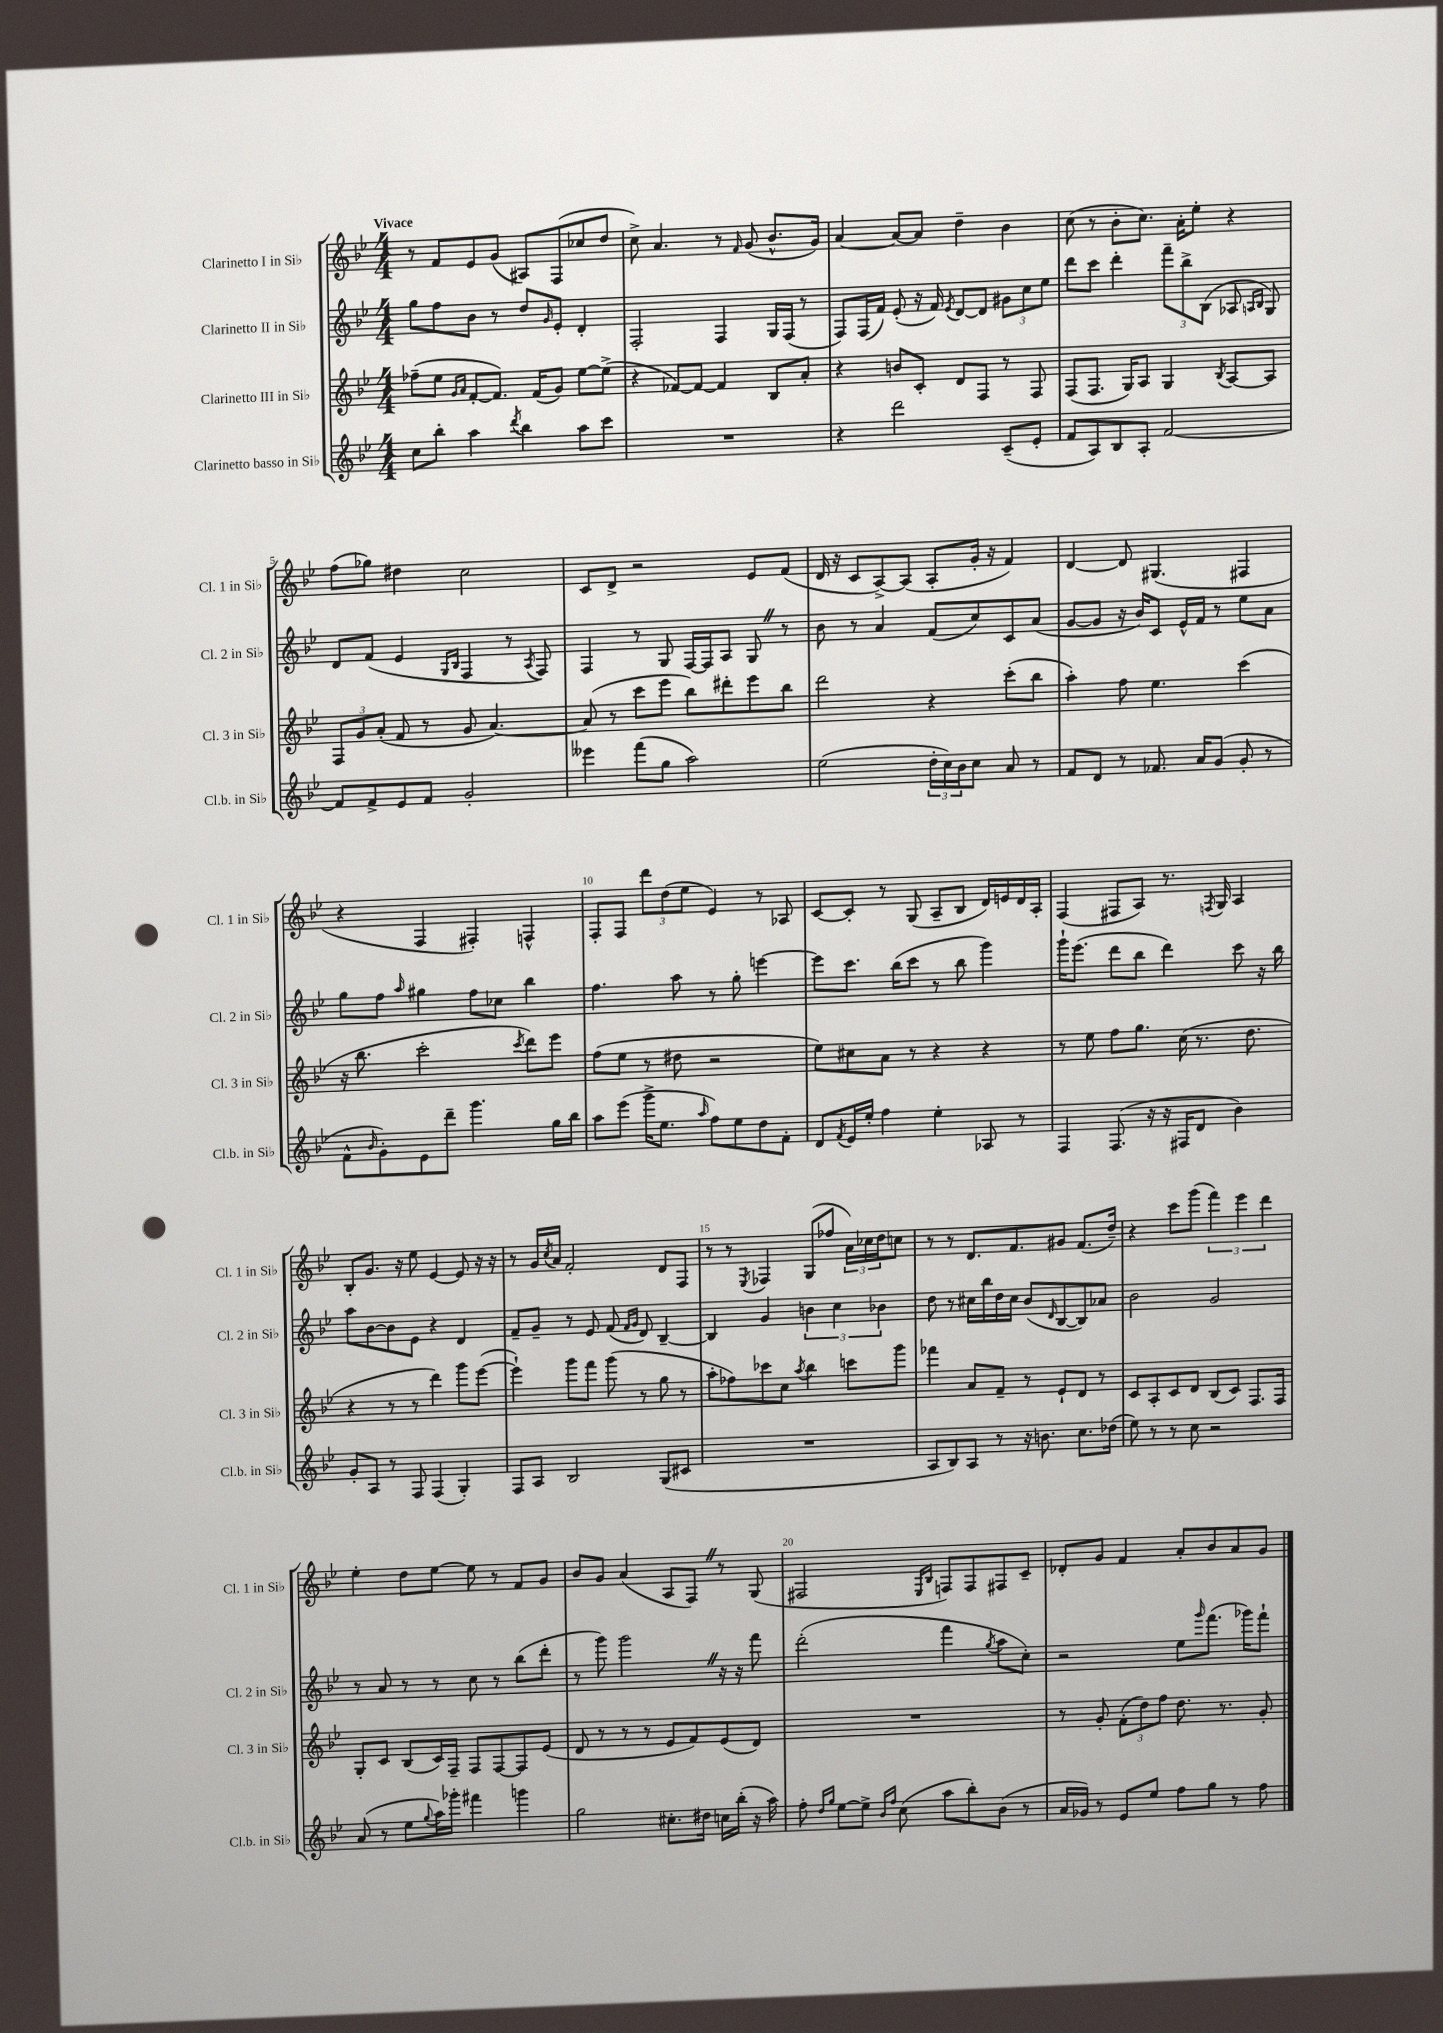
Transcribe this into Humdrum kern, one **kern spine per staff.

**kern	**kern	**kern	**kern
*staff4	*staff3	*staff2	*staff1
*clefG2	*clefG2	*clefG2	*clefG2
*k[b-e-]	*k[b-e-]	*k[b-e-]	*k[b-e-]
*M4/4	*M4/4	*M4/4	*M4/4
8cc	(8ff-~	8gg	8r
8bb-'	8ee-	8ff	8f
.	16qqg	.	.
.	16qqa	.	.
4aa	[8f'	8b-	8e-
.	8.f])	8r	(8g
8qddd	.	.	.
4bb-	.	8dd	8A#)
.	(16f	.	.
.	.	16qqg	.
.	8g)	8e-'	(8F
8aa	[8ee-	4d'	8cc-
8ccc	(8ee-^]	.	8dd
=	=	=	=
1r	4r	2F'	8cc^)
.	.	.	4.a
.	[8f-)	.	.
.	8f-_	.	.
.	4f-]	4F	8r
.	.	.	16qqf
.	.	.	(8g
.	8B-	16G	8.b-^^
.	.	(16F	.
.	8a'	8r	.
.	.	.	16g)
=	=	=	=
4r	4r	8F)	[4a
.	.	(16F	.
.	.	16f)	.
2ddd	8b	(8e-'	8a_
.	8c'	16r	8a]
.	.	16f)	.
.	.	8qe-	.
.	8d	[8d	4dd~
.	8F	8d]	.
(8c~	8r	12g#	4b-
.	.	12cc	.
8e-'	8F	.	.
.	.	12ee-	.
=	=	=	=
8f	(8F	8ddd	(8cc
8A)	8.F	8ccc	8r
8B-	.	4ddd'	8b-'
.	16G)	.	.
8A'	8A	.	8.cc)
[2f	4G	12fff~	.
.	.	.	16a'
.	.	12bb-^	.
.	.	.	8ee-'
.	.	(12B-	.
.	8qB-	.	.
.	[8A	8A-	4r
.	.	16qqA	.
.	.	16qqB-	.
.	8A]	8G)	.
=	=	=	=
8f]	12F	8d	(8ff
.	12g	.	.
8f^	.	(8f	8gg-)
.	(12a'	.	.
8e-	8f	4e-	4dd#
8f	8r	.	.
.	.	16qqG	.
.	.	16qqB-	.
2g'	8g	4F	2cc
.	[4.a)	.	.
.	.	8r	.
.	.	8qA	.
.	.	8F)	.
=	=	=	=
4eee--	(8a]	4F	8c
.	8r	.	8d^
(8fff	8ccc	8r	2r
8gg	8eee-	8G	.
2aa)	8bb-)	[16F	.
.	.	16F]	.
.	8ddd#'	8A	.
.	8eee-	8G	8e-
.	8bb-	8r	(8f
=	=	=	=
(2ee-	2ddd	8b-	16d
.	.	.	16r
.	.	8r	8c
.	.	4a	[8A^)
.	.	.	(8A]
24dd'	4r	(8f	8A'
24cc)	.	.	.
24b-	.	.	.
8cc	.	8cc)	16g'
.	.	.	16r
8a	(8ccc'	8c	4f)
8r	8bb-	(8a	.
=	=	=	=
8f	4aa')	[8g	[4d
8d	.	8g]	.
8r	8ff	16r	8d]
.	.	16b-)	.
8.f-	4.ee-	8c	(4.G#
.	.	16e-^^	.
16a	.	16f	.
(8g	.	8r	.
8g'	(4ccc	8ee-	4F#
8r	.	8a	.
=	=	=	=
8f^^	16r	8gg	4r
.	8.bb-	.	.
16qqb-	.	.	.
8g')	.	8ff	.
.	.	16qqaa	.
8e-	2ccc'	4gg#	4F
8ddd~	.	.	.
4.ggg	.	8ff	4F#')
.	.	8cc-	.
.	8qccc	.	.
.	8ddd)	4bb-	4F^^
16gg	8eee-	.	.
16bb-	.	.	.
=	=	=	=
8aa	(8ff	4.ff	8F'
(8eee-	8ee-	.	8F
16ggg^	8r	.	12ddd
8.ee-	.	.	.
.	.	.	(12dd
.	8dd#	8aa	.
.	.	.	12ee-
16qqaa	.	.	.
8ff)	2r	8r	4e-)
8ee-	.	8gg'	.
8dd	.	[4eee	8r
8f'	.	.	8A-
=	=	=	=
8d	8ee-)	8eee]	[8c
8qf	.	.	.
16e-	8cc#	8.ccc	8c']
16ee-'	.	.	.
4ff	8a	.	8r
.	.	(16bb-	.
.	8r	8ccc	(8G
4ee-'	4r	8r	8A~
.	.	8bb-	8B-
8A-	4r	4ggg)	16d)
.	.	.	16e
8r	.	.	16d
.	.	.	16A'
=	=	=	=
4F	8r	16ggg`	(4F
.	.	(8.eee-	.
.	8ee-	.	.
(8.F	8ff	8ddd	8F#
.	8.gg	8bb-	8A)
16r	.	.	.
16r	.	4ddd)	8.r
16F#	(16cc	.	.
8d	8.r	.	.
.	.	.	8qF
.	.	.	16G
4b-)	.	8ccc	4A
.	8.dd	.	.
.	.	16r	.
.	.	16bb-	.
=	=	=	=
8g'	4r	8aa	8B-'
8A	.	[8b-	8.g
8r	8r	8b-]	.
.	.	.	16r
8F	8r	8e-	8ee-
(4F	4ddd)	4r	[4e-
4G')	8ggg	4d	8e-]
.	([8eee-	.	16r
.	.	.	16r
=	=	=	=
8F	4eee-`])	8f~	8r
8A	.	8g~	16g
.	.	.	8qcc
.	.	.	16a
2B-	8ggg	8r	2f'
.	8fff	8e-	.
.	(8ggg	(8f	.
.	.	16qqf	.
.	.	16qqg	.
.	8r	8d)	.
(8G	8gg	[4B-~	8d
8c#	8r	.	8F
=	=	=	=
1r	8aa'	4B-]	8r
.	8ff-)	.	8r
.	.	.	8qE-
.	8ccc-	4g	4F-
.	8cc	.	.
.	8qaa	.	.
.	4bb-	6b	(8G
.	.	.	8ff-
.	.	6cc	.
.	8ccc	.	24a)
.	.	.	24cc-
.	.	6b-	24dd
.	8ggg	.	8cc
=	=	=	=
8A	4fff-	8dd	8r
8B-)	.	8r	8r
8A	8a	16cc#	8.d
.	.	16bb-	.
8r	8f~	16dd	.
.	.	16cc#	8.f
16r	8r	(8b-	.
8.b	.	.	.
.	.	16qqd	.
.	8e-`	[8B-	8g#
8.cc	8d	8B-])	(8.f
.	8r	8a-	.
(16dd-	.	.	16dd~)
=	=	=	=
8ee-)	8c	2b-	4r
8r	8A'	.	.
8r	8c	.	8ccc
8cc	8d	.	(8ggg
2r	(8B-	2g	6fff)
.	8c)	.	.
.	.	.	6eee-
.	8.F	.	.
.	.	.	6ddd
.	16F	.	.
=	=	=	=
(8a	8G'	8r	4ee-'
8r	8c	8a	.
8ee-	(8B-	8r	8dd
8qqgg	.	.	.
16aa)	16c)	8r	[8ee-
16ggg-'	16F~	.	.
4fff#	8F	8cc	8ee-]
.	[8F	8r	8r
4ggg	8F]	(8bb-	8f
.	(8e-	8ddd'	8g
=	=	=	=
2gg	8d	8r	8b-
.	8r	8ggg)	8g
.	8r	2ggg	(4a
.	8r	.	.
8.cc#'	8e-	.	8A
.	8f)	.	8F)
16dd#	.	.	.
16cc	(8e-	16r	8r
(16bb-'	.	16r	.
16r	8d)	8fff	(8G
16aa)	.	.	.
=	=	=	=
8ff'	1r	(2ddd'	2F#
16qqdd	.	.	.
16qqgg	.	.	.
[8ee-	.	.	.
8ee-^]	.	.	.
16qqb-	.	.	.
16qqff	.	.	.
(8cc	.	.	.
.	.	.	16qqE-
.	.	.	16qqB-
8aa	.	4fff	8F)
8bb-')	.	.	8F
.	.	8qgg	.
(8b-	.	8aa	8F#
8r	.	8cc')	8c~
=	=	=	=
16a	8r	2r	8d-'
16g-)	.	.	.
8r	8g'	.	8g
8e-	(12f'	.	4f
.	12dd)	.	.
8ee-	.	.	.
.	12ff	.	.
8ff	8.dd	8ee-	8a'
.	.	16qqggg	.
8gg	.	(8.fff	8b-
.	8.r	.	.
8r	.	.	8a
.	.	16ggg-)	.
8ff	8g'	8fff`	8g
==	==	==	==
*-	*-	*-	*-
